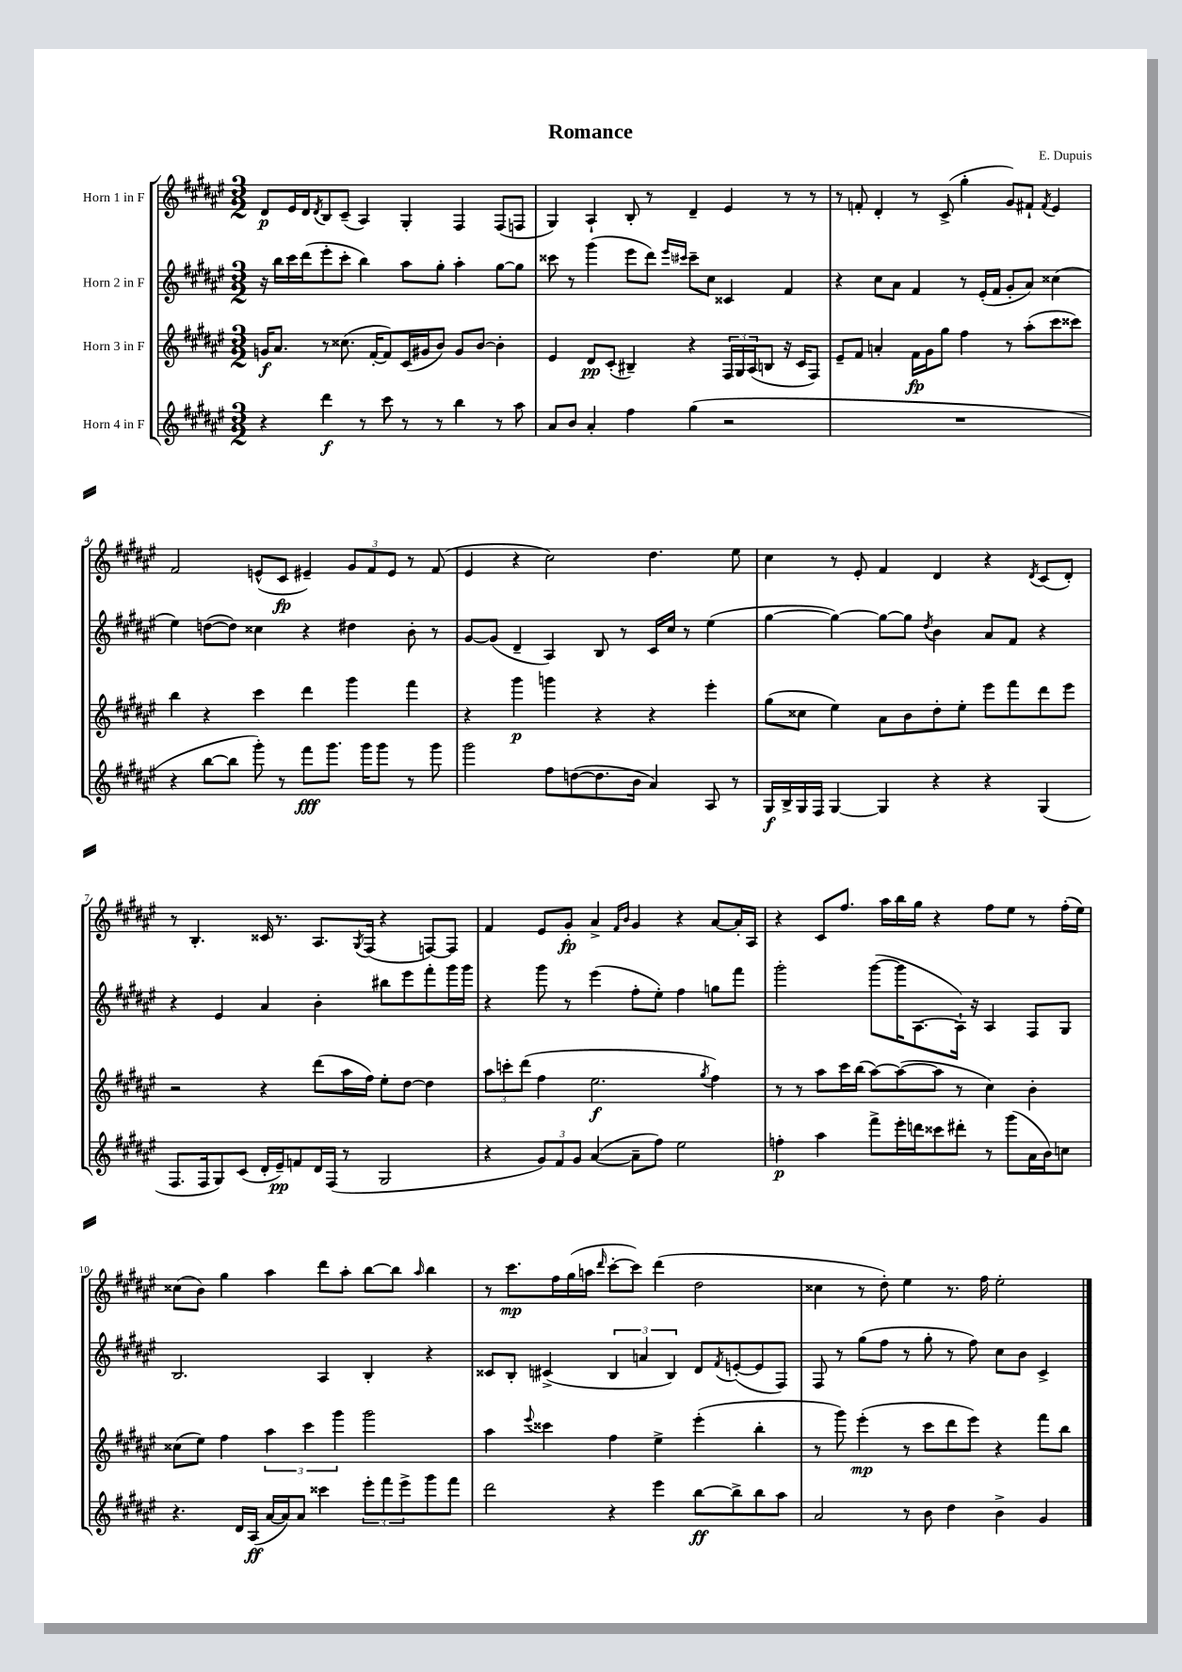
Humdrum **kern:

**kern	**dynam	**kern	**dynam	**kern	**kern	**dynam
*part4	*part4	*part3	*part3	*part2	*part1	*part1
*staff4	*staff4	*staff3	*staff3	*staff2	*staff1	*staff1
*I"Horn 4 in F	*	*I"Horn 3 in F	*	*I"Horn 2 in F	*I"Horn 1 in F	*
*clefG2	*	*clefG2	*	*clefG2	*clefG2	*
*k[f#c#g#d#a#e#]	*	*k[f#c#g#d#a#e#]	*	*k[f#c#g#d#a#e#]	*k[f#c#g#d#a#e#]	*
*M3/2	*	*M3/2	*	*M3/2	*M3/2	*
=1	=1	=1	=1	=1	=1	=1
4r	.	16gn/KL	f	16r	8d#/L	p
.	.	8.a#/J	.	16bb\LL	.	.
.	.	.	.	16ccc#\	16e#/L	.
.	.	.	.	(16ddd#\J	16d#/J	.
.	.	.	.	.	8qd#/	.
4ddd#\	f	8r	.	8eee#'\	8B/	.
.	.	(8.cc##X\	.	8ccc#'\J	(8c#~/J	.
8r	.	.	.	4bb\)	4A#/)	.
.	.	[16f#'/KL	.	.	.	.
8ccc#\	.	8f#/])	.	.	.	.
8r	.	(16c#/L	.	8aa#\L	4G#'/	.
.	.	16g#X/J	.	.	.	.
8r	.	8b/J)	.	8gg#'\J	.	.
4bb\	.	8g#/L	.	4aa#'\	4F#/	.
.	.	[8b/J	.	.	.	.
8r	.	4b'\]	.	[8gg#\L	(8F#/L	.
8aa#\	.	.	.	8gg#\J]	8Fn/J	.
=2	=2	=2	=2	=2	=2	=2
8a#/L	.	4e#/	.	8ccc##X\	4G#/)	.
8b/J	.	.	.	8r	.	.
4a#'/	.	8d#/L	pp	(4ggg#\	4A#`/	.
.	.	(8c#'/J	.	.	.	.
4ff#\	.	4B#X~/)	.	8eee#\L	8B'/	.
.	.	.	.	8ddd#\J)	8r	.
.	.	.	.	16qqeee#/LL	.	.
.	.	.	.	16qqccc#X/JJ	.	.
(4gg#\	.	4r	.	8ccc#~\L	4d#~/	.
.	.	.	.	8cc#\J	.	.
2r	.	24F#/LL	.	4c##X/	4e#/	.
.	.	24G#/	.	.	.	.
.	.	(24A#/J	.	.	.	.
.	.	8Bn/J	.	.	.	.
.	.	16r	.	4f#/	8r	.
.	.	16c#/KL	.	.	.	.
.	.	8F#/J)	.	.	8r	.
=3	=3	=3	=3	=3	=3	=3
1.r	.	8e#~/L	.	4r	8r	.
.	.	8f#/J	.	.	8fn'/	.
.	.	4an'/	.	8cc#\L	4d#'/	.
.	.	.	.	8a#\J	.	.
.	.	16f#\LL	fp	4f#/	8r	.
.	.	16g#\J	.	.	.	.
.	.	8gg#\J	.	.	(8c#^/	.
.	.	4ff#\	.	8r	4gg#'\	.
.	.	.	.	(16e#'/LL	.	.
.	.	.	.	16f#/JJ	.	.
.	.	8r	.	8g#'/L	8g#/L)	.
.	.	(8aa#'\L	.	8a#/J)	8f#X`/J	.
.	.	.	.	.	8qf#/	.
.	.	8ccc#\	.	(4cc##X\	4e#/	.
.	.	8ccc##X\J)	.	.	.	.
!!LO:LB:g=z
=4	=4	=4	=4	=4	=4	=4
4r	.	4bb\	.	4ee#\)	2f#/	.
[8bb\L	.	4r	.	([8ddn\L	.	.
8bb\J]	.	.	.	8dd\J])	.	.
8ggg#'\)	.	4ccc#\	.	4cc##X\	(8en^^/L	.
8r	.	.	.	.	8c#/J	fp
8fff#\L	fff	4ddd#\	.	4r	4e#X~/)	.
8.ggg#\J	.	.	.	.	.	.
.	.	4ggg#\	.	4dd#X\	12g#/L	.
16ggg#\KL	.	.	.	.	.	.
.	.	.	.	.	12f#/	.
8ggg#\J	.	.	.	.	.	.
.	.	.	.	.	12e#/J	.
8r	.	4fff#\	.	8b'\	8r	.
8ggg#\	.	.	.	8r	(8f#/	.
=5	=5	=5	=5	=5	=5	=5
2ggg#\	.	4r	.	[8g#/L	4e#/	.
.	.	.	.	(8g#/J]	.	.
.	.	4ggg#\	p	4d#~/	4r	.
8ff#\L	.	4gggn\	.	4A#/)	2cc#\)	.
([8ddn\	.	.	.	.	.	.
8.dd\]	.	4r	.	8B/	.	.
.	.	.	.	8r	.	.
16b\Jk	.	.	.	.	.	.
4a#/)	.	4r	.	16c#/LL	4.dd#\	.
.	.	.	.	16cc#/JJ	.	.
.	.	.	.	8r	.	.
8A#/	.	4eee#'\	.	(4ee#\	.	.
8r	.	.	.	.	8ee#\	.
=6	=6	=6	=6	=6	=6	=6
16G#/LL	f	(8gg#\L	.	[4gg#\	4cc#\	.
16B^/	.	.	.	.	.	.
16G#/	.	8cc##X\J	.	.	.	.
16F#/JJ	.	.	.	.	.	.
[4G#/	.	4ee#\)	.	4gg#\_)	8r	.
.	.	.	.	.	8e#'/	.
4G#/]	.	8a#\L	.	8gg#\L_	4f#/	.
.	.	8b\	.	8gg#\J]	.	.
.	.	.	.	8qdd#/	.	.
4r	.	8dd#'\	.	4b\	4d#/	.
.	.	8ee#'\J	.	.	.	.
4r	.	8eee#\L	.	8a#/L	4r	.
.	.	8fff#\	.	8f#/J	.	.
.	.	.	.	.	8qd#/	.
(4G#/	.	8ddd#\	.	4r	(8c#/L	.
.	.	8eee#\J	.	.	8d#'/J)	.
!!LO:LB:g=z
=7	=7	=7	=7	=7	=7	=7
8.F#/L	.	2r	.	4r	8r	.
.	.	.	.	.	4.B'/	.
16F#/k	.	.	.	.	.	.
8G#/)	.	.	.	4e#/	.	.
(8c#/J	.	.	.	.	.	.
16d#'/LL	.	4r	.	4a#/	16c##X/	.
16e#~/J)	pp	.	.	.	8.r	.
8fn/	.	.	.	.	.	.
16d#/L	.	(8ddd#\L	.	4b'\	8.A#/L	.
(16F#/JJ	.	.	.	.	.	.
8r	.	16aa#\L	.	.	.	.
.	.	.	.	.	8qG#/	.
.	.	16ff#\JJ)	.	.	(16F#/Jk	.
2G#/	.	8ee#'\L	.	8bb#X\L	4r	.
.	.	[8dd#\J	.	8eee#\	.	.
.	.	4dd#\]	.	8fff#'\	[8Fn/L)	.
.	.	.	.	16ggg#\L	8F/J]	.
.	.	.	.	16ggg#\JJ	.	.
=8	=8	=8	=8	=8	=8	=8
4r	.	12aa#\L	.	4r	4f#/	.
.	.	12cccn'\	.	.	.	.
.	.	(12ddd#\J	.	.	.	.
12g#/L)	.	4ff#\	.	8ggg#\	8e#/L	.
12f#/	.	.	.	.	.	.
.	.	.	.	8r	8g#'/J	fp
12g#/J	.	.	.	.	.	.
([4a#/	.	2.ee#\	f	(4eee#\	4a#^/	.
.	.	.	.	.	16qqf#/LL	.
.	.	.	.	.	16qqb/JJ	.
8a#~\L]	.	.	.	8ff#'\L	4g#/	.
8ff#\J)	.	.	.	8ee#'\J)	.	.
2ee#\	.	.	.	4ff#\	4r	.
.	.	8qgg#/	.	.	.	.
.	.	4ff#\)	.	8ggn\L	[8a#/L	.
.	.	.	.	8fff#\J	16a#'/L]	.
.	.	.	.	.	16A#/JJ	.
=9	=9	=9	=9	=9	=9	=9
4ffn'\	p	8r	.	2ggg#'\	4r	.
.	.	8r	.	.	.	.
4aa#\	.	8aa#\L	.	.	8c#/L	.
.	.	16ccc#\L	.	.	8.ff#/J	.
.	.	(16bb\JJ	.	.	.	.
8fff#^\L	.	[8aa#\L)	.	([8ggg#\L	.	.
.	.	.	.	.	16aa#\LL	.
16eee#'\L	.	(8aa#\_	.	16ggg#\K]	16bb\	.
16dddn\J	.	.	.	[8.A#\	16gg#\JJ	.
8ccc##X\	.	8aa#\J]	.	.	4r	.
8ddd#X'\J	.	8r	.	16A#`\Jk])	.	.
.	.	.	.	16r	.	.
8r	.	4cc#\)	.	4A#/	8ff#\L	.
(8ggg#\L	.	.	.	.	8ee#\J	.
16a#\L	.	4b'\	.	8F#/L	8r	.
16b\J)	.	.	.	.	.	.
8ccn\J	.	.	.	8G#/J	(16ff#'\LL	.
.	.	.	.	.	16ee#\JJ)	.
!!LO:LB:g=z
=10	=10	=10	=10	=10	=10	=10
4.r	.	(8cc##X\L	.	2.B/	(8cc##X\L	.
.	.	8ee#\J)	.	.	8b\J)	.
.	.	4ff#\	.	.	4gg#\	.
16d#/LL	.	.	.	.	.	.
(16A#/JJ	ff	.	.	.	.	.
[16a#/LL	.	6aa#\	.	.	4aa#\	.
16a#/J])	.	.	.	.	.	.
8a#/J	.	.	.	.	.	.
.	.	6ccc#\	.	.	.	.
4ccc##X\	.	.	.	4A#/	8ddd#\L	.
.	.	6ggg#\	.	.	.	.
.	.	.	.	.	8aa#'\J	.
12eee#'\L	.	2ggg#\	.	4B'/	[8bb\L	.
12fff#\	.	.	.	.	.	.
.	.	.	.	.	8bb\J]	.
12eee#^\	.	.	.	.	.	.
.	.	.	.	.	16qqaa#/	.
8ggg#\	.	.	.	4r	4bb\	.
8fff#\J	.	.	.	.	.	.
=11	=11	=11	=11	=11	=11	=11
2ddd#\	.	4aa#\	.	8c##X/L	8r	.
.	.	.	.	8B'/J	8.ccc#\L	mp
.	.	8qqeee#/	.	.	.	.
.	.	4ccc##X\	.	(4c#X^/	.	.
.	.	.	.	.	16ff#\L	.
.	.	.	.	.	(16gg#\	.
.	.	.	.	.	16aan\JJ	.
.	.	.	.	.	16qqddd#/	.
4r	.	4ff#\	.	6B/	[8ccc#'\L	.
.	.	.	.	.	8ccc#\J])	.
.	.	.	.	6an/	.	.
4eee#\	.	4ee#^\	.	.	(4ddd#\	.
.	.	.	.	6B/)	.	.
[8bb\L	ff	(4eee#'\	.	8d#/L	2dd#\	.
.	.	.	.	8qf#/	.	.
8bb^\]	.	.	.	([8en'/	.	.
8bb\	.	4bb'\	.	8e/]	.	.
8aa#\J	.	.	.	8F#/J)	.	.
=12	=12	=12	=12	=12	=12	=12
2a#/	.	8r	.	8F#/	4cc##X\	.
.	.	8ggg#\)	.	8r	.	.
.	.	(4eee#'\	mp	(8gg#\L	8r	.
.	.	.	.	8ff#\J	8dd#'\)	.
8r	.	8r	.	8r	4ee#\	.
8b\	.	8ccc#\L	.	8gg#'\	.	.
4dd#\	.	8ddd#\	.	8r	8.r	.
.	.	8eee#\J)	.	8ff#\)	.	.
.	.	.	.	.	16ff#\	.
4b^\	.	4r	.	8cc#\L	2ee#'\	.
.	.	.	.	8b\J	.	.
4g#/	.	8fff#\L	.	4c#^/	.	.
.	.	8bb\J	.	.	.	.
==	==	==	==	==	==	==
*-	*-	*-	*-	*-	*-	*-
